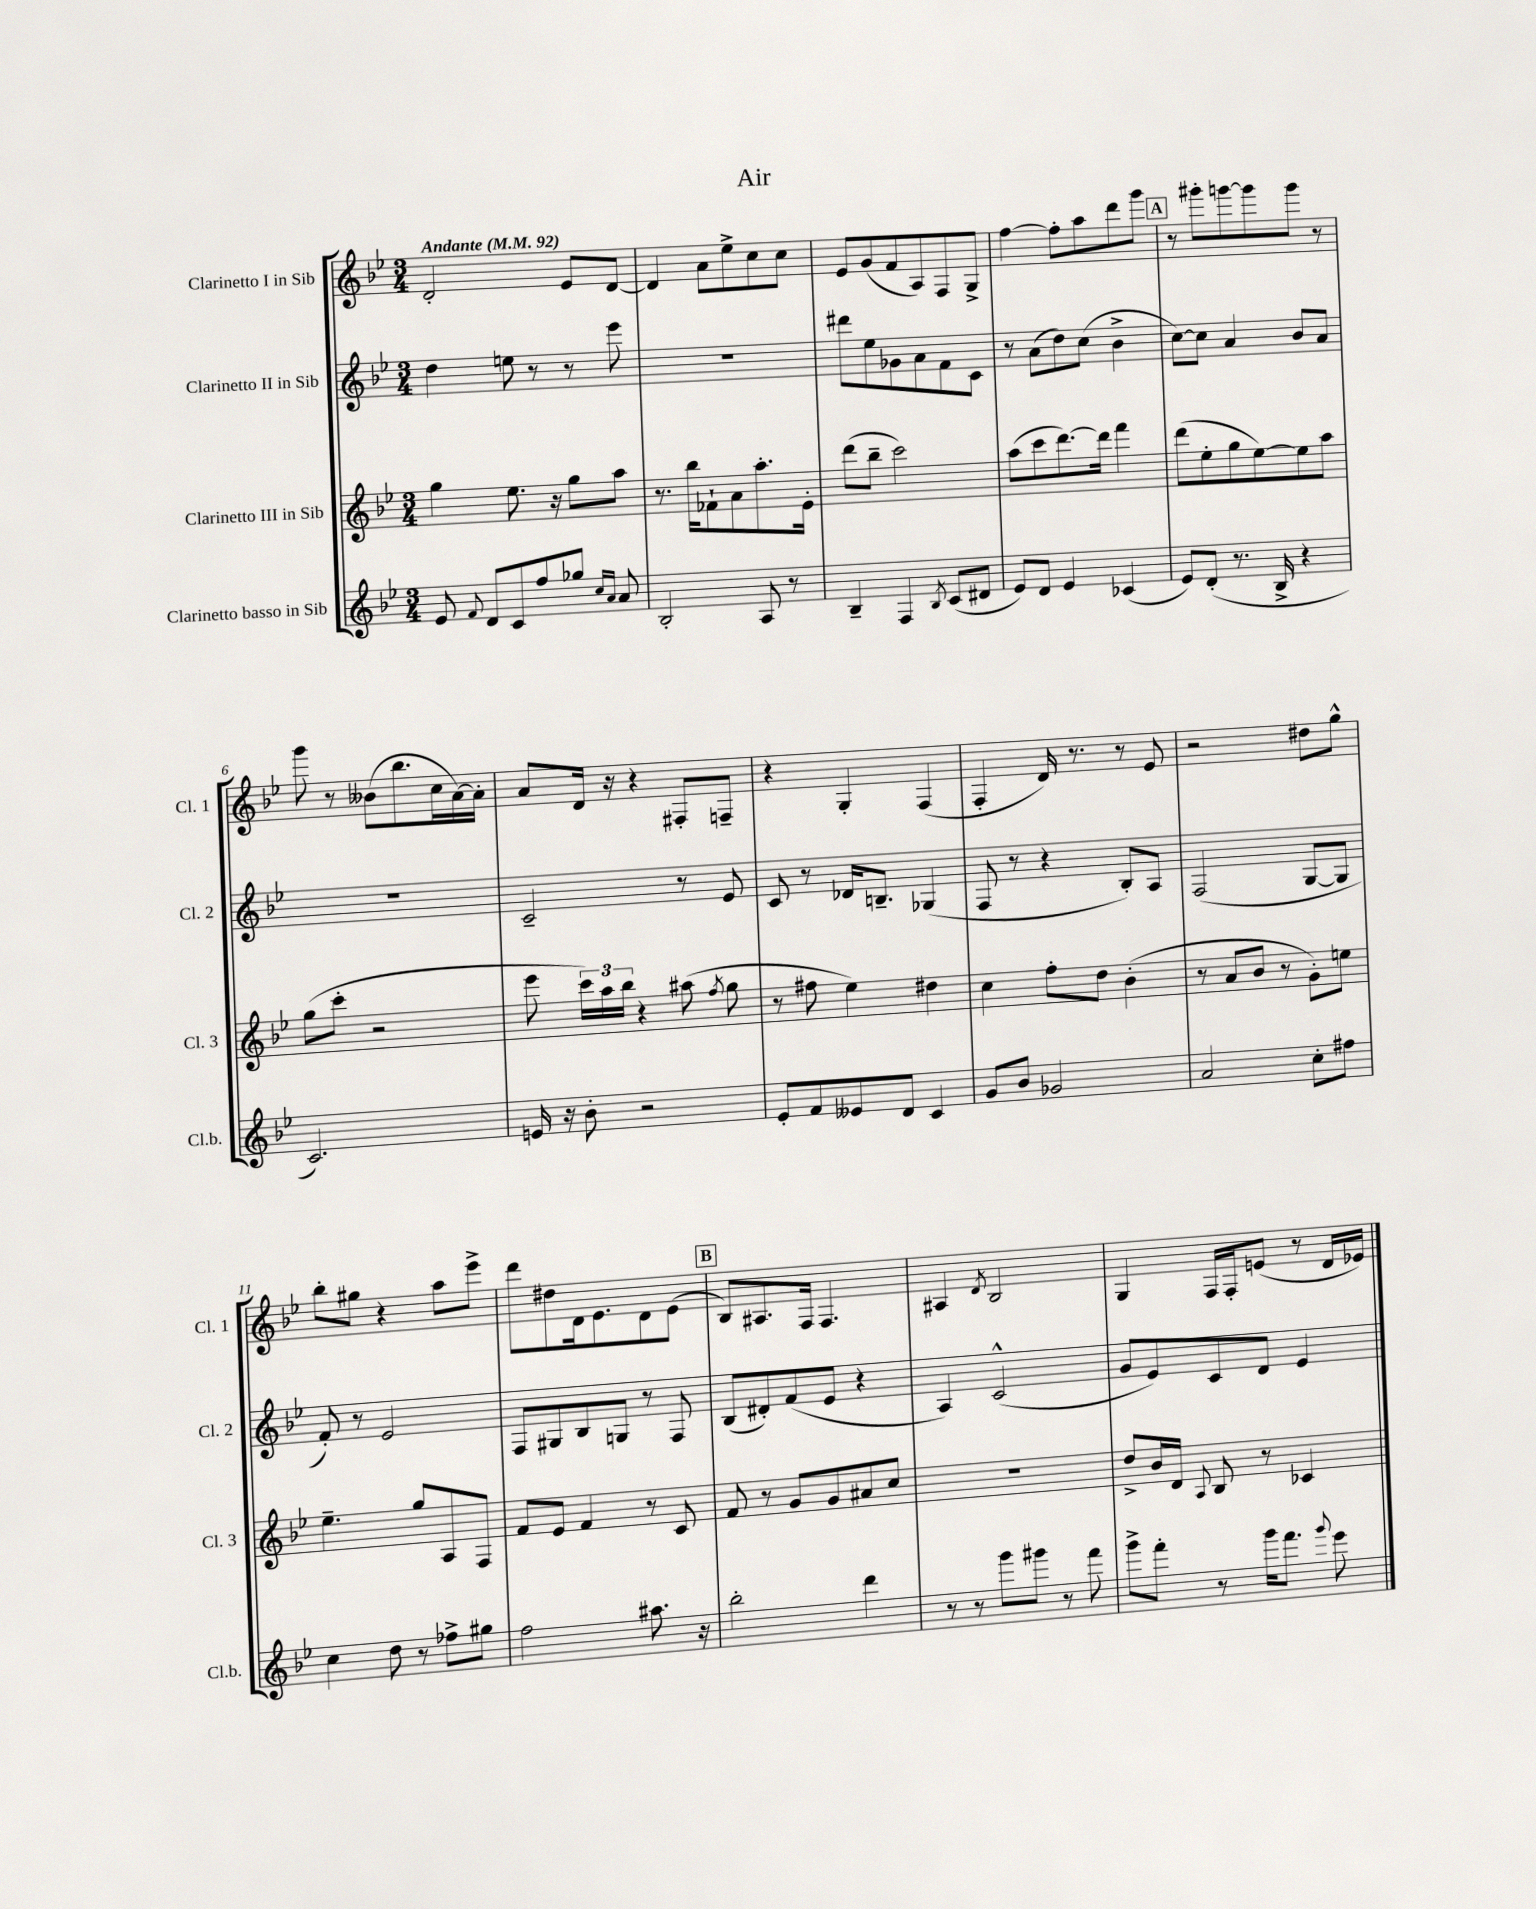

**kern	**kern	**kern	**kern
*staff4	*staff3	*staff2	*staff1
*clefG2	*clefG2	*clefG2	*clefG2
*k[b-e-]	*k[b-e-]	*k[b-e-]	*k[b-e-]
*M3/4	*M3/4	*M3/4	*M3/4
*MM92	*MM92	*MM92	*MM92
8e-	4gg	4dd	2d'
8qqf	.	.	.
8d	.	.	.
8c	8.ee-	8ee	.
8ff	.	8r	.
.	16r	.	.
8gg-	8gg	8r	8e-
16qqcc	.	.	.
16qqa	.	.	.
8a	8aa	8eee-	[8d
=	=	=	=
2B-'	8.r	2.r	4d]
.	16bb-	.	.
.	8f-`	.	8a
.	8a	.	8ee-^
8A	8.aa'	.	8cc
8r	.	.	8cc
.	16e-'	.	.
=	=	=	=
4B-~	(8ddd	8ddd#	8e-
.	8bb-~	8ee-	(8g
4F	2ccc)	8g-	8f
.	.	8a	8A)
8qB-	.	.	.
(8c	.	8f	8F
8d#	.	8c	8G^
=	=	=	=
8e-)	(8aa	8r	[4ff
8d	8ccc	(8a	.
4e-	[8.ddd)	8dd)	8ff']
.	.	(8cc	8aa
.	16ddd]	.	.
(4c-	4fff	4b-^	8ddd
.	.	.	8ggg
=	=	=	=
8e-)	(8ddd	[8cc)	8r
(8d'	8ee-'	8cc]	8ggg#'
8.r	8gg	4a	[8ggg
.	[8ee-)	.	8ggg]
16B-^	.	.	.
4r	8ee-]	8b-	8ggg
.	8aa	8a	8r
=	=	=	=
2.c)	(8gg	2.r	8ggg
.	8ccc'	.	8r
.	2r	.	(8b--
.	.	.	8.bb-
.	.	.	16cc
.	.	.	[16a)
.	.	.	16a']
=	=	=	=
16e	8eee-	2c~	8a
16r	.	.	.
8b-'	24ccc)	.	16d
.	24aa	.	.
.	.	.	16r
.	24bb-	.	.
2r	4r	.	4r
.	(8aa#	8r	8F#'
.	8qff	.	.
.	8gg	8e-	8F~
=	=	=	=
8e-'	8r	8c	4r
8f	8ff#	8r	.
8e--	4ee-)	16d-	4G'
.	.	8.B~	.
8d	.	.	.
4c	4dd#	(4G-	(4F
=	=	=	=
8g	4cc	8F	4F'
8b-	.	8r	.
2g-	8ff'	4r	16d)
.	.	.	8.r
.	8dd	.	.
.	(4b-'	8B-')	8r
.	.	8A	8e-
=	=	=	=
2a	8r	(2F	2r
.	8a	.	.
.	8b-	.	.
.	8r	.	.
8cc'	8g')	[8G	8dd#
8ff#	8ee	8G]	8gg^^
=	=	=	=
4cc	4.ee-~	8f')	8bb-'
.	.	8r	8gg#
8dd	.	2e-	4r
8r	8gg	.	.
8ff-^	8A	.	8aa
8gg#	8F	.	8eee-^
=	=	=	=
2ff	8f	8F	8ddd
.	8e-	8G#	8dd#
.	4f	8B-	16d
.	.	.	8.e-
.	.	8G	.
8.aa#	8r	8r	8d
.	8c	8F	(8e-
16r	.	.	.
=	=	=	=
2bb-'	8f	(8B-	8B-)
.	8r	8d#')	8.A#
.	8g	(8f	.
.	.	.	16F
.	8g	8e-	4.F
4ddd	8a#	4r	.
.	8cc	.	.
=	=	=	=
8r	2.r	4A)	4A#
8r	.	.	.
.	.	.	8qd
8ggg	.	(2c^^	2B-
8ggg#	.	.	.
8r	.	.	.
8fff	.	.	.
=	=	=	=
8ggg^	8dd^	8g	4G
8fff'	16b-	8e-)	.
.	16d	.	.
.	8qqA	.	.
8r	8B-	8c	16F
.	.	.	16F'
16ggg	8r	8d	(8e
8.fff	.	.	.
.	4c-	4e-	8r
8qqggg	.	.	.
8eee-	.	.	16d
.	.	.	16e-)
==	==	==	==
*-	*-	*-	*-
